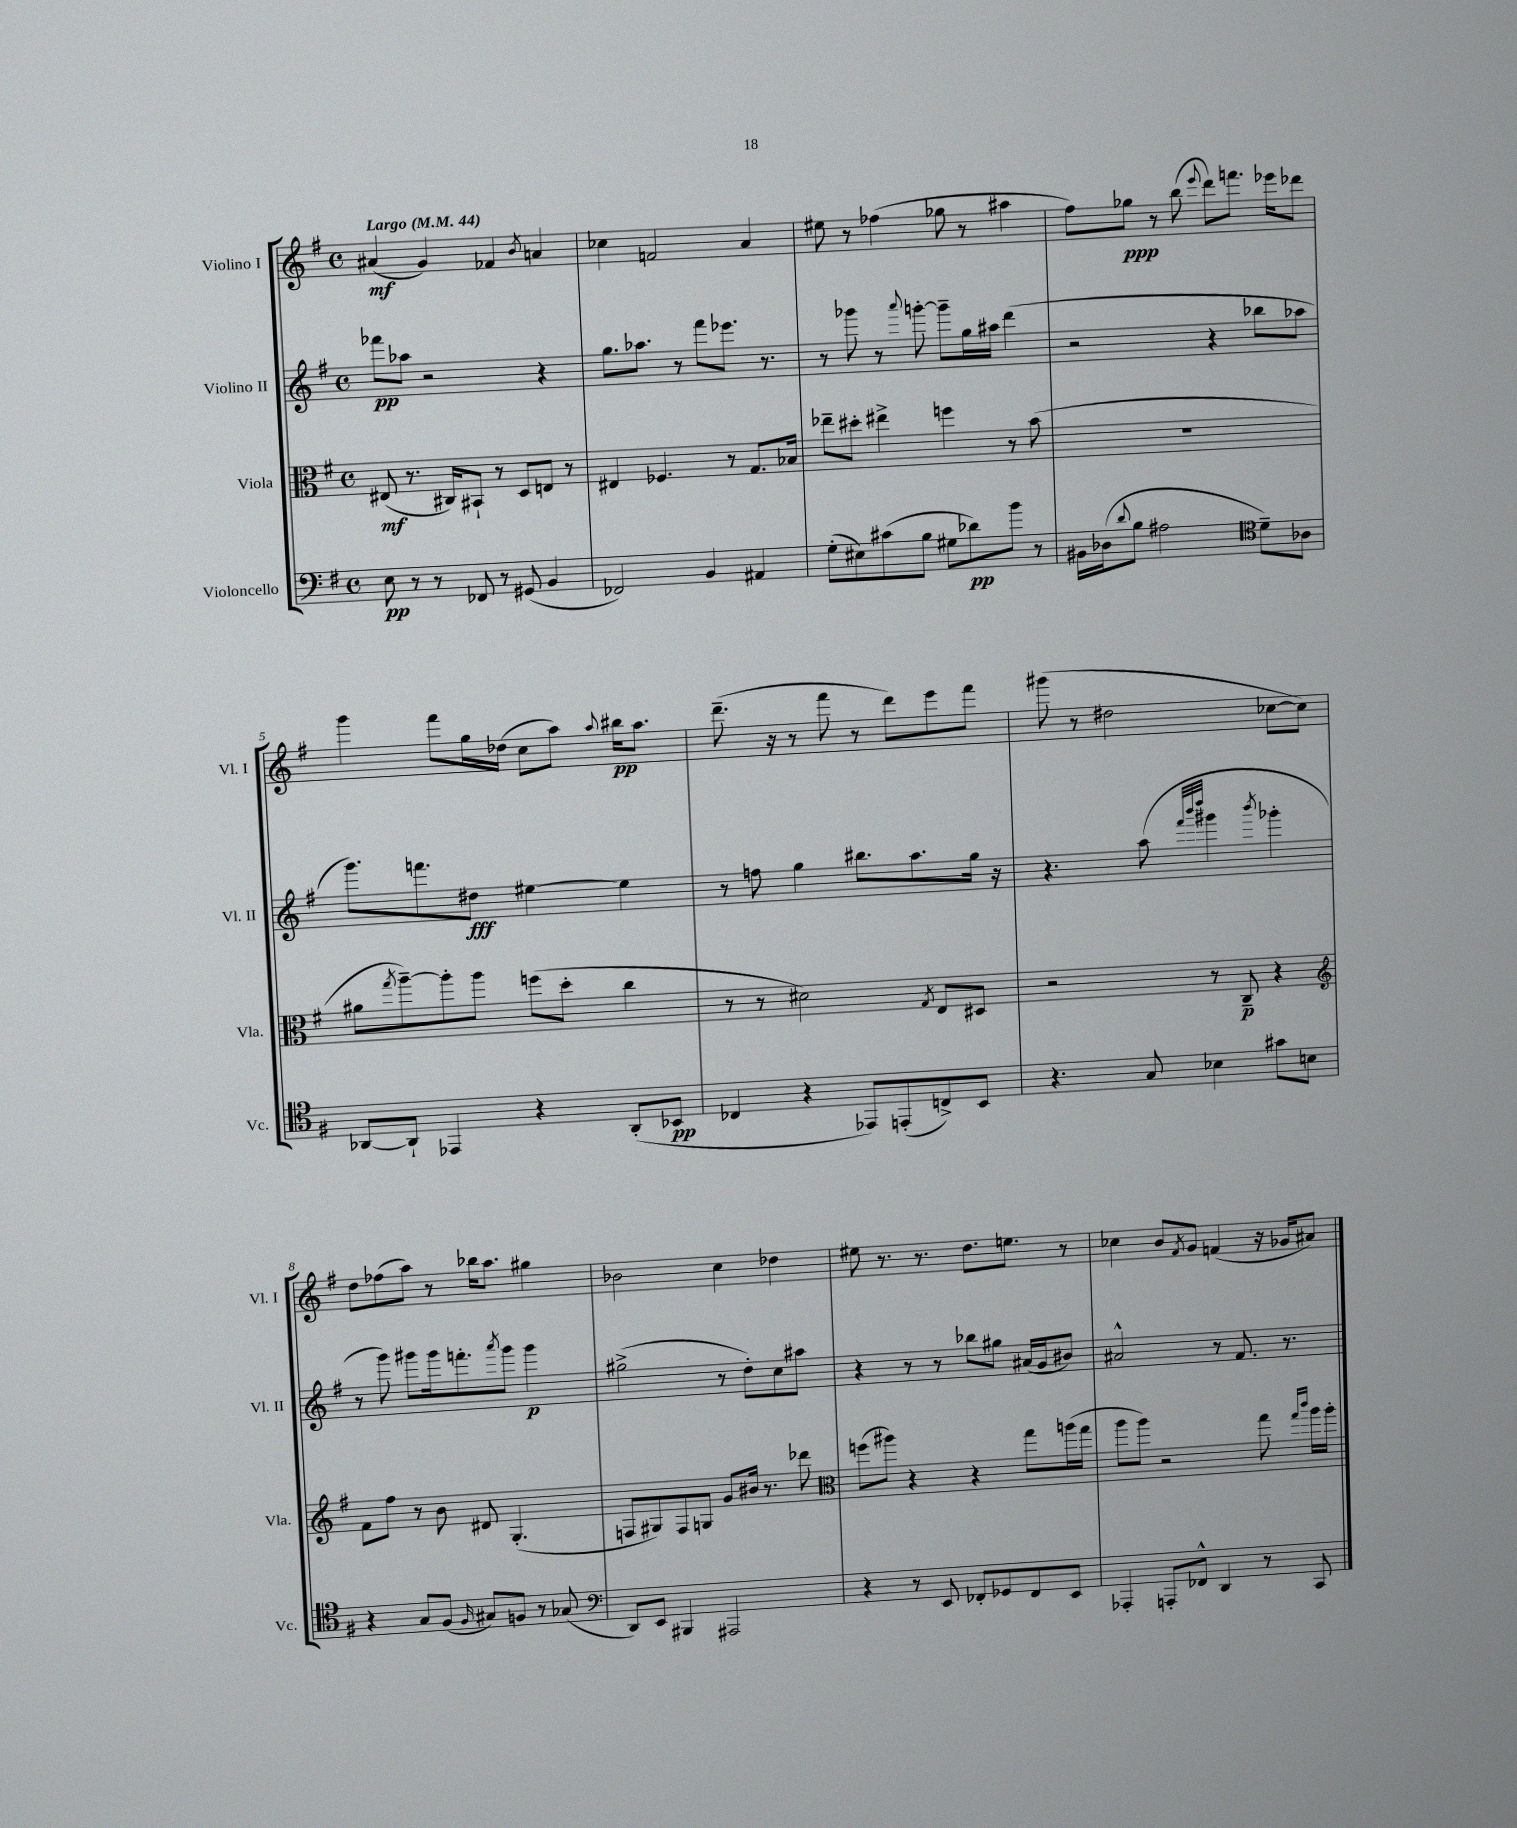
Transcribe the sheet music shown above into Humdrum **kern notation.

**kern	**kern	**kern	**kern
*staff4	*staff3	*staff2	*staff1
*clefF4	*clefC3	*clefG2	*clefG2
*k[f#]	*k[f#]	*k[f#]	*k[f#]
*M4/4	*M4/4	*M4/4	*M4/4
*met(c)	*met(c)	*met(c)	*met(c)
*MM44	*MM44	*MM44	*MM44
8E\	(8E#/	8fff-\L	(4a#/
8r	8.r	8aa-\J	.
8r	.	2r	4g/)
.	16C#/LK)	.	.
8FF-/	8BB#`/J	.	.
8r	8r	.	4f-/
(8GG#/	8D/L	.	.
.	.	.	8qb/
4BB/	8E/J	4r	4a/
.	8r	.	.
=	=	=	=
2FF-/)	4E#/	8.gg\L	4cc-\
.	.	8.aa-\J	.
.	4.F-/	.	2f/
.	.	8r	.
4BB/	.	8fff#\L	.
.	8r	8.eee-\J	.
4AA#/	8.G/L	.	4a/
.	.	8.r	.
.	16B-/Jk	.	.
=	=	=	=
(8G'\L	8ee-~\L	8r	8ee#\
8E#\)	8dd#'\J	8ggg-\	8r
(8c#\	4ee#^\	8r	(4ff-\
.	.	8qqaaa/	.
8B\J	.	[8ggg'\	.
8G#\L	4ff\	8ggg~\]L	8gg-\
8d-\)	.	16gg\L	8r
.	.	16aa#\JJ	.
8b\J	8r	(4ddd\	4aa#\
8r	(8b\	.	.
=	=	=	=
16BB#\LL	1r	2r	8ff#\L)
(16D-\J	.	.	.
8qqd/	.	.	.
8B\J	.	.	8gg-\J
2A#\	.	.	8r
.	.	.	(8bb\
.	.	.	8qqeee/
.	.	4r	8ddd\L)
.	.	.	8.fff\J
*clefC4	*	*	*
8d~\L)	.	8bb-\L	.
.	.	.	16eee-\LK
8A-\J	.	8aa-\J	8ddd-\J
=	=	=	=
[8AA-/L	8a#\L	8.ggg\L)	4ggg\
.	8qgg/	.	.
8AA-`/]J	[8aa~\)	.	.
.	.	8.fff\	.
4EE-/	8aa'\]	.	8fff#\L
.	8aa\J	8dd#\J	16gg\L
.	.	.	(16dd-\JJ
4r	(8ff\L	[4ee#\	8cc\L
.	8dd'\J	.	8aa\J)
.	.	.	8qqaa/
(8AA-'/L	4cc\	4ee#\]	16bb#\LK
.	.	.	8.aa\J
8BB-/J	.	.	.
=	=	=	=
4C-/	8r	8r	(8.ddd~\
.	8r	8ff\	.
.	.	.	16r
4r	2d#\)	4gg\	8r
.	.	.	8fff#\
8EE-/L)	.	8.bb#\L	8r
(8EE'/	.	.	8ddd\L)
.	.	8.aa\	.
.	8qG/	.	.
8C^/)	8E/L	.	8eee\
8BB/J	8D#/J	16gg\Jk	8fff#\J
.	.	16r	.
=	=	=	=
4.r	2r	4.r	(8ggg#\
.	.	.	8r
.	.	.	2dd#\
8G/	.	(8aa\	.
.	.	32qqfff#/LLL	.
.	.	32qqbbb/	.
.	.	32qqdddd/JJJ	.
4B-\	8r	4ggg#\	.
.	8C~/	.	.
.	.	8qbbb/	.
8g#\L	4r	4ggg-'\	[8cc-\L
8B\J	.	.	8cc-\]J)
=	=	=	=
*	*clefG2	*	*
4r	8f#\L	8r	8dd\L
.	8ff#\J	8ggg\)	(8ff-\
8G/L	8r	8ggg#\L	8aa\J)
(8F#/J	8b\	16ggg#\k	8r
.	.	8.fff'\	.
16qqF#/	.	.	.
8G#/L)	8d#/	.	16bb-\LK
.	.	.	8.aa\J
.	.	8qaaa/	.
8F/J	(4.G'/	8ggg#\J	.
8r	.	4ggg#\	4gg#\
(8G-/	.	.	.
=	=	=	=
*clefF4	*	*	*
8DD/L)	8F/L	(2gg#^\	2b-\
8EE/J	8G#/)	.	.
4BBB#/	8F/	.	.
.	8G/J	.	.
2AAA#/	8g/L	8r	4cc\
.	16b#/Jk	8dd'\L)	.
.	8.r	.	.
.	.	8cc\	4dd-\
.	8ddd-\	8aa#\J	.
=	=	=	=
*	*clefC3	*	*
4r	(8ff\L	4r	8ee#\
.	8aa#\J)	.	8.r
8r	4r	8r	.
.	.	.	8.r
8EE/	.	8r	.
8FF-'/L	4r	8bb-\L	8.dd\L
8GG-/	.	8gg#\J	.
.	.	.	8.ee\J
8FF-/	8gg\L	(16a#/LL	.
.	.	16g/J	.
8EE/J	(16aa\L	8b#/J)	8r
.	16gg\JJ	.	.
=	=	=	=
4AAA-'/	8aa\L	2a#^^/	4cc-\
.	8aa\J)	.	.
8AAA'/L	2r	.	8b/L
.	.	.	8qf#/
8FF-^^/J	.	.	8g/J
4DD/	.	8r	(4f/
.	.	8.f#/	.
8r	8gg\	.	16r
.	.	8.r	16g-/LK
.	16qqgg/LL	.	.
.	16qqccc/JJ	.	.
8CC/	16aa\LL	.	8a#/J)
.	16aa'\JJ	.	.
==	==	==	==
*-	*-	*-	*-
